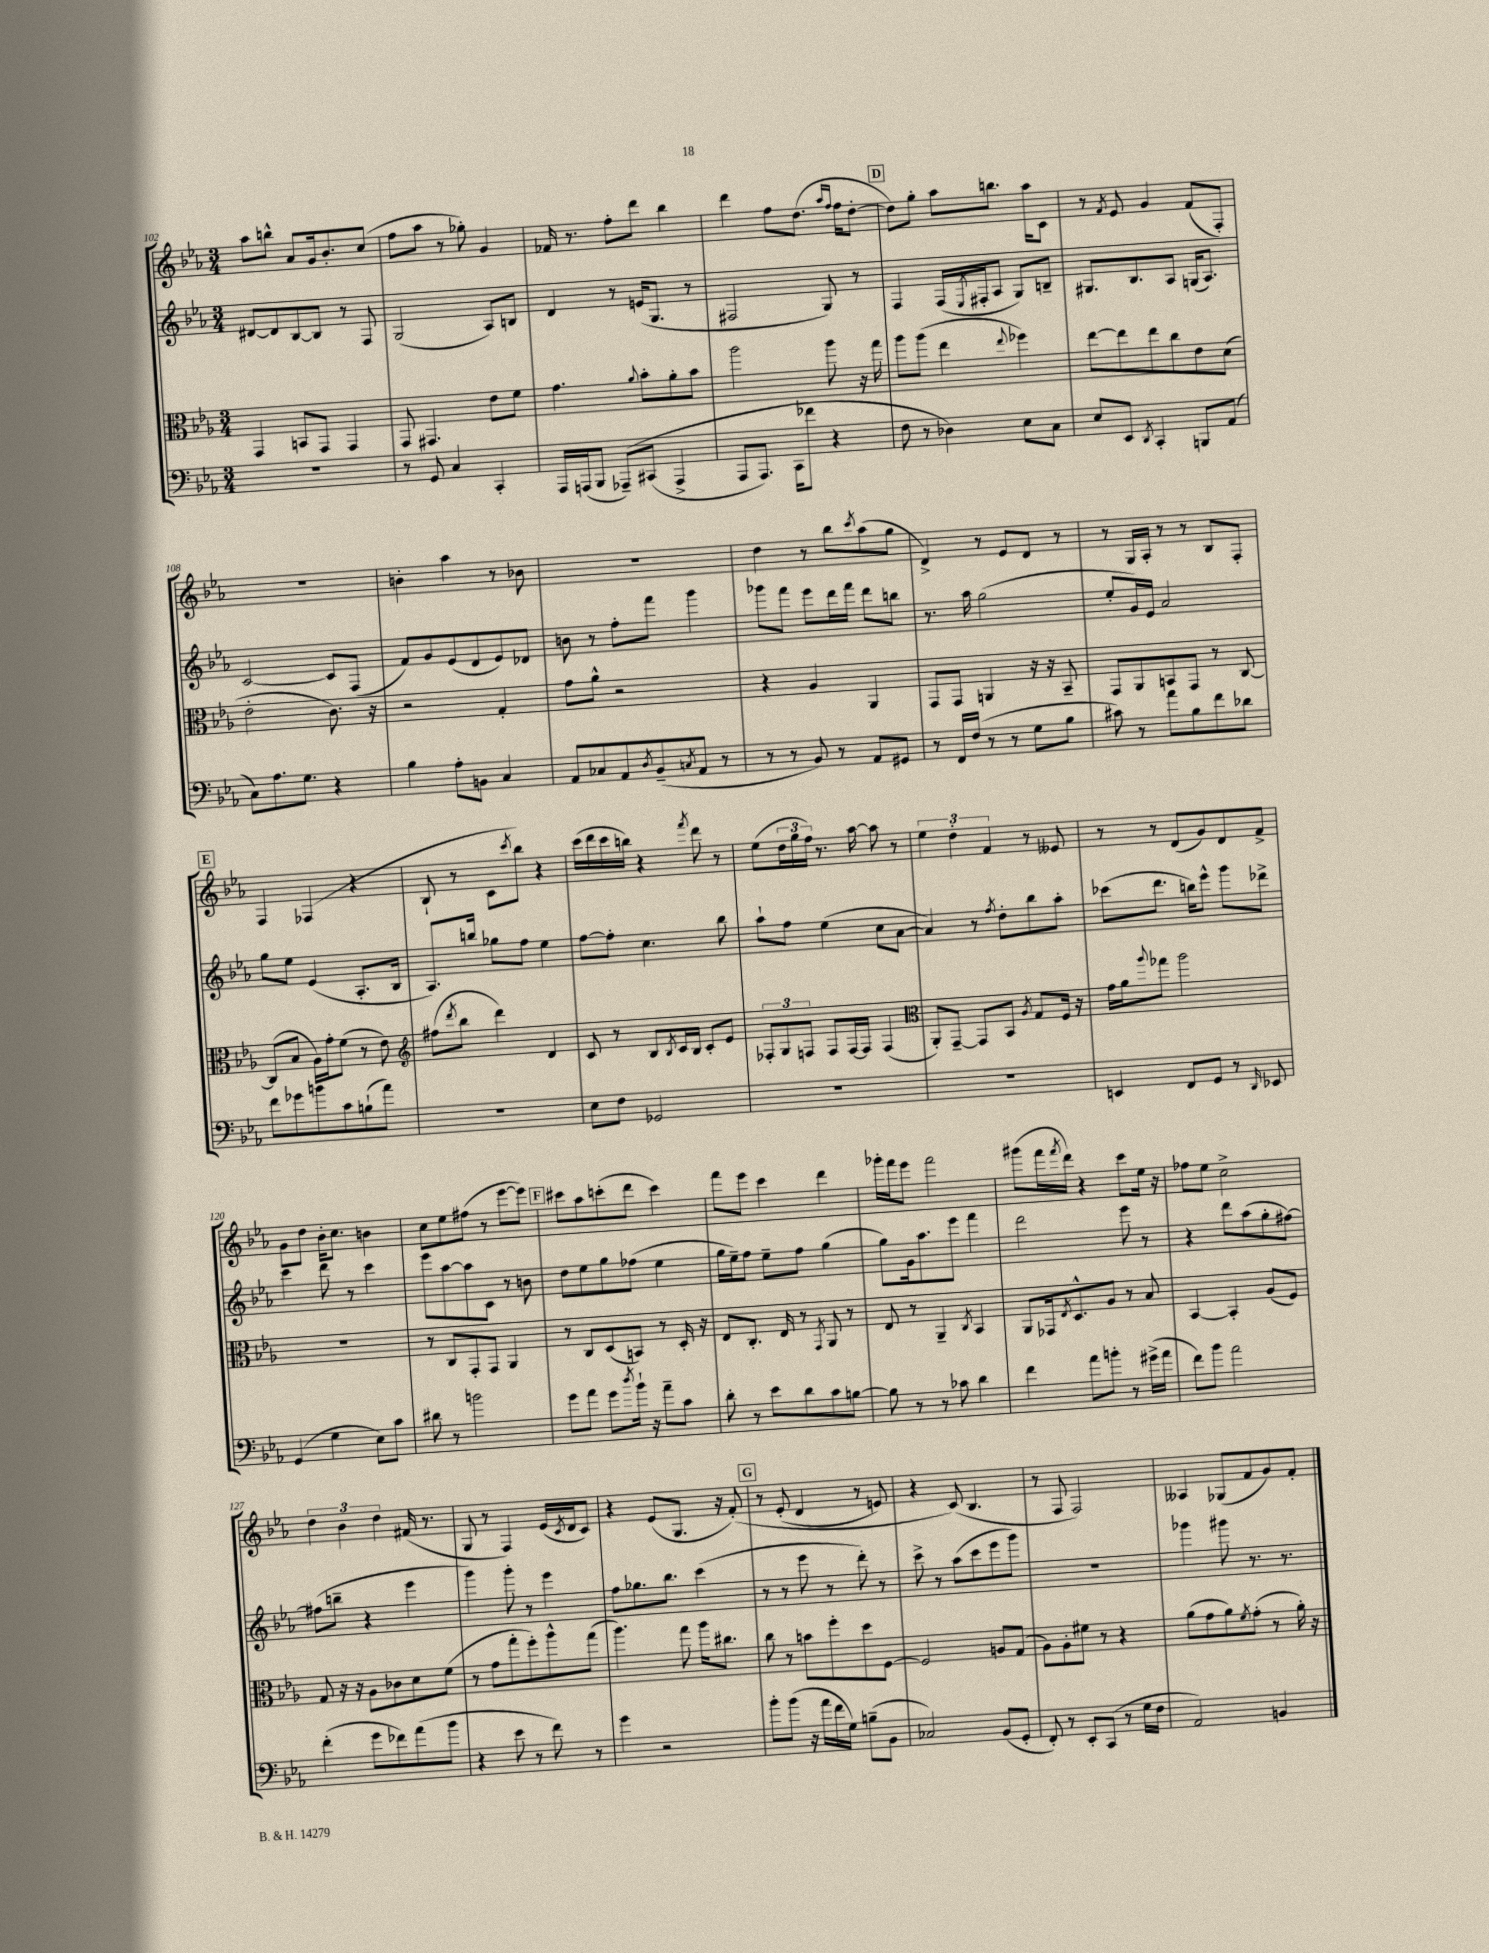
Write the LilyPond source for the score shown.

<<
\new StaffGroup <<
\new Staff = "s0" {
    \clef treble \key ees \major \numericTimeSignature \time 3/4
    aes''8 b''8-^ aes'8 g'16 bes'8.-. c''8( |
    f''8 aes''8 r8 ges''8-.) g'4 |
    fes'16 r8. f''8-. d'''8 bes''4 |
    d'''4 f''8 d''8.( \grace { aes''16 f''16 } f''16 d''8~-. |
    \mark \markup { \box "D" } d''8) g''8-. aes''8 b''8. aes''16 c'8 |
    r8 \acciaccatura { f'8 } ees'8 g'4 f'8( f8-.) |
    R2. |
    b'4-. aes''4 r8 bes'8 |
    R2. |
    d''4 r8 bes''8 \acciaccatura { c'''8 } aes''8( g''8 |
    d'4->) r8 ees'8 d'8 r8 |
    r8 g16 aes16-. r8 r8 bes8 f8-. |
    \mark \markup { \box "E" } f4 fes4( r4 |
    bes8-! r8 c'8 \acciaccatura { c'''8 } bes''8) r4 |
    c'''16( d'''16 c'''16 b''16) r4 \acciaccatura { f'''8 } d'''8 r8 |
    ees''8( \tuplet 3/2 { d''16 g''16 f''16) } r8. aes''16~ aes''8 r8 |
    \tuplet 3/2 { ees''4 d''4-. f'4 } r8 eeses'8 |
    r8 r8 d'8( g'8) d'8 f'8-> |
    g'8 d''8 bes'16-. c''8. b'4 |
    c''8 ees''8 fis''8( r8 ees'''8~ ees'''8) |
    \mark \markup { \box "F" } cis'''8 aes''8 c'''8-.( d'''8 c'''4) |
    f'''8 ees'''8 c'''4 d'''4 |
    ges'''16-. f'''16 ees'''8 f'''2 |
    gis'''8( f'''16 \acciaccatura { f'''8 } d'''16) r4 c'''8 ees''16 r16 |
    fes''8 ees''8 c''2-> |
    \tuplet 3/2 { d''4 bes'4 d''4 } fis'16( r8. |
    g8 r8 f4) ees'16( \acciaccatura { c'8 } d'16 c'8) |
    r4 ees'8( g8. r16 f'8-.)\( |
    \mark \markup { \box "G" } r8 ees'8-.( d'4 r8 e'8) |
    r4 c'8(\) bes4. |
    r8 f8 f2) |
    aeses4 ges8( f'8 g'8) f'8-. \bar "|." |
}
\new Staff = "s1" {
    \clef treble \key ees \major \numericTimeSignature \time 3/4
    dis'8~ dis'8 bes8~ bes8 r8 f8 |
    g2( aes8) b8 |
    d'4 r8 e'16( g8. r8 |
    fis2 g8) r8 |
    \mark \markup { \box "D" } f4 f16( \acciaccatura { ees8 } fis16-. aes8 g8) b8-- |
    gis8. bes8. aes8 g16( aes8.) |
    c'2~ c'8 f8( |
    f'8) g'8 ees'8( d'8 ees'8) des'8 |
    b'8 r8 f''8-. f'''8 g'''4 |
    ges'''8 f'''8 ees'''8 d'''16 f'''16 d'''8 b''8 |
    r8. aes''16 g''2( |
    ees''8-. g'16) ees'16 aes'2 |
    \mark \markup { \box "E" } g''8 ees''8 ees'4( aes8.-. bes16 |
    aes8.) b''16 ges''8 f''8 ees''4 |
    f''8~ f''8-. c''4. bes''8 |
    aes''8-! f''8 ees''4( c''8 aes'8~ |
    aes'4) r8 \acciaccatura { f''8 } d''8-. bes''8 aes''8-. |
    ces'''8( d'''8. b''16) ees'''8-^ g'''8 des'''8-> |
    c'''4 d'''8 r8 c'''4 |
    ees'''8 aes''8~ aes''8 c'8 r8 b'8 |
    \mark \markup { \box "F" } d''8 ees''8 g''8 fes''8( ees''4 |
    g''16 ees''16--) f''8 ees''8-- f''8 g''4( |
    g''8) g'16 aes''8. ees'''8 f'''4 |
    d'''2 ees'''8 r8 |
    r4 d'''8 aes''8( g''8-. fis''8~) |
    fis''8( b''8-- r4 ees'''4 |
    g'''4) g'''8-. r8 ees'''4 |
    f''8 ges''8. bes''8. c'''4( |
    \mark \markup { \box "G" } r8 r8 ees'''8 r8 d'''8-.) r8 |
    c'''8-> r8 aes''8( c'''8 ees'''8 g'''8) |
    R2. |
    ges'''4 gis'''8 r8. r8. \bar "|." |
}
\new Staff = "s2" {
    \clef alto \key ees \major \numericTimeSignature \time 3/4
    g,4 b,8 g,8 g,4 |
    g,8 gis,4. ees'8 f'8 |
    g'4. \appoggiatura { aes'8 } bes'8-. aes'8-. bes'8 |
    aes''2 aes''8 r16 g''16 |
    \mark \markup { \box "D" } aes''8 aes''8( ees''4 \appoggiatura { ees''8 } fes''4) |
    ees''8~ ees''8 ees''8 c''8 ees'8 d'8( |
    ees'2-. c'8.) r16 |
    r2 g4-. |
    g'8 aes'8-^ r2 |
    r4 aes4 aes,4 |
    g,8 g,8 a,4 r16 r16 bes,8-- |
    g,8 aes,8 b,8 g,8 r8 c8~ |
    \mark \markup { \box "E" } c8( bes8 aes16) g'16-. f'8( r8 ees'8) |
    \clef treble fis''8( \acciaccatura { d'''8 } bes''8 d'''4) d'4 |
    c'8 r8 bes8 \acciaccatura { bes8 } c'16 bes16 c'8-. ees'8 |
    \tuplet 3/2 { fes8-. g8 f8 } f8 f16~ f16 f4( |
    \clef alto aes,8-.) g,8~-- g,8 bes,8 \acciaccatura { aes8 } g8 f16 r16 |
    g'16 aes'16 \appoggiatura { aes''8 } ges''8 aes''2 |
    R2. |
    r8 c8 g,8-. g,8 aes,4 |
    \mark \markup { \box "F" } r8 c8 d8( b,8) r8 d16-. r16 |
    ees8 c8.-. ees16 r8 \acciaccatura { g,8 } aes,8 r8 |
    ees8 r8 aes,4-- \acciaccatura { c8 } bes,4 |
    aes,8 ges,16 \acciaccatura { ees8 } d8.-^ aes8 r8 bes8 |
    bes,4~ bes,4-. aes8( f8) |
    g8 r16 r16 aes8 ces'8 d'8 f'8( |
    r8 g'8 g''8-. f''8-.) aes''8-^ g''8( |
    aes''4.) g''8 aes''16 cis''8. |
    \mark \markup { \box "G" } c''8 r8 b'8 f''8-. d''8 f8~ |
    f2 a8 g8( |
    aes8) aes8-. fis'8 r8 r4 |
    aes'8( g'8 aes'8) \acciaccatura { f'8 } g'8-.( r8 aes'16-.) r16 \bar "|." |
}
\new Staff = "s3" {
    \clef bass \key ees \major \numericTimeSignature \time 3/4
    R2. |
    r8 g,8 c4 c,4-. |
    aes,,16 a,,16( bes,,8 aes,,8--)\( cis,8( aes,,4-> |
    aes,,8 aes,,8.) c,16( fes'8\) r4 |
    \mark \markup { \box "D" } f8 r8 des4) ees8 c8 |
    ees8 ees,8 \acciaccatura { d,8 } c,4-. b,,8 aes,8( |
    c8) aes8. g8. r4 |
    bes4 aes8-. b,8 c4 |
    aes,8 ces8 aes,8 \acciaccatura { d8 } bes,8--( \acciaccatura { c8 } aes,8 r8 |
    r8 r8 bes,8) r8 aes,8 gis,8 |
    r8 f,16 f16( r8 r8 g8 bes8 |
    cis'8) r8 aes'8 bes8 f'8 des'8 |
    \mark \markup { \box "E" } f'8 ges'8 b'8 c'8 b8-!( aes'8) |
    R2. |
    ees8 f8 ges,2 |
    R2. |
    R2. |
    e,4 f,8 g,8 r8 \grace { d,16 } ees,8 |
    g,4( g4 ees8) c'8 |
    dis'8 r8 b'2 |
    \mark \markup { \box "F" } g'8 aes'8 g'8 \acciaccatura { d''8 } bes'16-! r16 aes'8-- c'8 |
    d'8-. r8 ees'8 d'8 c'8 b8~ |
    b8 r8 r8 ces'8 d'4 |
    f'4 aes'8 b'8-. r8 gis'16->( aes'16 |
    f'8) bes'8 aes'2 |
    f'4-.( g'8 fes'8) aes'8( bes'8 |
    r4 ees'8 r8 f'8) r8 |
    g'4 r2 |
    \mark \markup { \box "G" } bes'8-. bes'8( r16 aes'16 f'16 g16) b8--( bes,8 |
    ces2) bes,8( g,8-. |
    f,8-.) r8 ees,8-. c,8( r8 g16 f16 |
    aes,2) b,4 \bar "|." |
}
>>
>>
\layout { \context { \Score currentBarNumber = #102 } }
